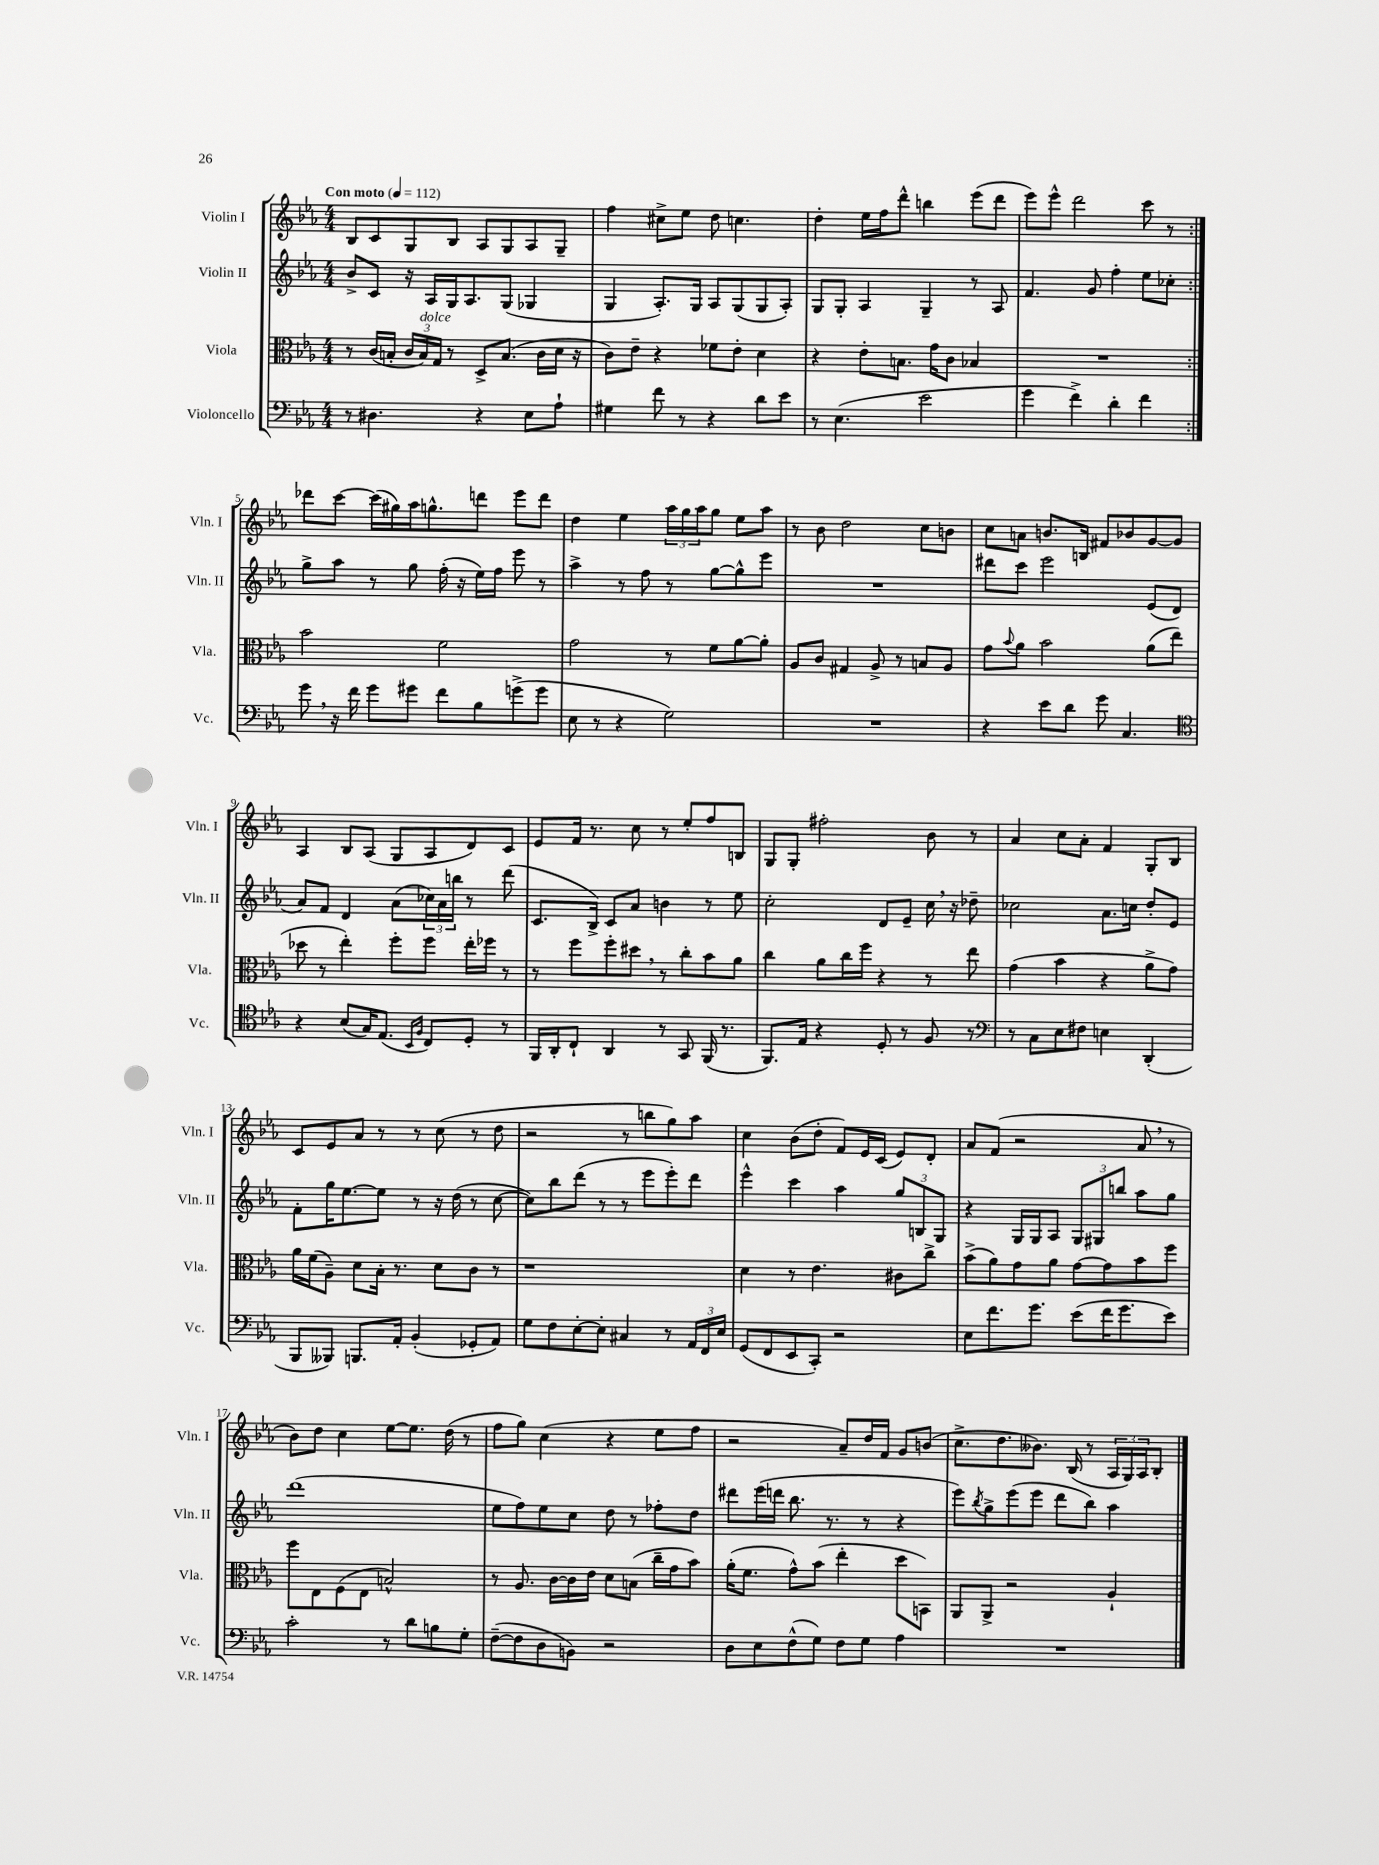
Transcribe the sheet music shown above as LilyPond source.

<<
\new StaffGroup <<
\new Staff = "s0" \with { instrumentName = "Violin I" shortInstrumentName = "Vln. I" } {
    \clef treble \key ees \major \numericTimeSignature \time 4/4 \tempo "Con moto" 4 = 112
    \repeat volta 2 { bes8 c'8 g8 bes8 aes8 g8 aes8 g8-- |
    f''4 cis''8-> ees''8 d''8 c''4. |
    d''4-. ees''16 f''16 d'''8-^ b''4 ees'''8( d'''8 |
    ees'''8) ees'''8-^ d'''2 c'''8 r8 | }
    des'''8 c'''8~ c'''16( gis''16) aes''16 g''8.-^ d'''8 ees'''8 d'''8 |
    d''4 ees''4 \tuplet 3/2 { aes''16 g''16 aes''16 } g''8 ees''8 aes''8 |
    r8 bes'8 d''2 c''8 b'8 |
    c''8 a'8 b'8. b16 fis'8 bes'8 g'8~ g'8 |
    aes4 bes8 aes8( g8 aes8 d'8) c'8 |
    ees'8 f'16 r8. c''8 r8 ees''8-. f''8 b8 |
    g8 g8-. fis''2-. bes'8 r8 |
    aes'4 c''8 aes'8-. f'4 g8-. bes8 |
    c'8 ees'8 aes'8 r8 r8 c''8( r8 d''8 |
    r2 r8 b''8 g''8) aes''8 |
    c''4 bes'8( d''8-. f'8) ees'16 c'16( ees'8) d'8-. |
    aes'8 f'8( r2 aes'8 \breathe r8 |
    bes'8) d''8 c''4 ees''8~ ees''8. d''16( r8 |
    f''8 g''8) c''4( r4 ees''8 f''8 |
    r2 aes'8--) d''16 f'16 g'8 b'8( |
    c''8.-> d''8. beses'8.) bes16( r8 \tuplet 3/2 { aes16 g16) aes16 } bes8-. \bar "|." |
}
\new Staff = "s1" \with { instrumentName = "Violin II" shortInstrumentName = "Vln. II" } {
    \clef treble \key ees \major \numericTimeSignature \time 4/4
    \repeat volta 2 { bes'8-> c'8 r16 aes16 g16 aes8. g8( ges4 |
    g4 aes8.-.) g16 aes8 g8( g8 aes8-.) |
    g8 g8-. aes4 g4-- r8 aes8 |
    f'4. g'8 f''4-. ees''8 ces''8-. | }
    g''8-> aes''8 r8 g''8 f''16-.( r16 ees''16) f''16 ees'''8 r8 |
    aes''4-> r8 f''8 r8 g''8~ g''8-^ ees'''8 |
    R1 |
    dis'''8 c'''8 ees'''2 ees'8( d'8 |
    aes'8) f'8 d'4 aes'8( \tuplet 3/2 { ces''16) aes'16 b''16 } r8 d'''8( |
    c'8. bes16->) c'8 aes'8 b'4 r8 ees''8 |
    c''2-. d'8 ees'8-- c''16 \breathe r16 des''8-- |
    ces''2 aes'8. c''16 d''8-. ees'8 |
    f'8-. g''16 ees''8.~ ees''8 r8 r16 d''16( r8 c''8~ |
    c''8) bes''8 d'''8( r8 r8 ees'''8 ees'''8-.) d'''8 |
    ees'''4-^ c'''4 aes''4 \tuplet 3/2 { g''8 b8 g8 } |
    r4 g16 g16 aes8 \tuplet 3/2 { g8 gis8 b''8 } aes''8 g''8 |
    d'''1( |
    ees''8 f''8) ees''8 c''8 d''8 r8 fes''8-. d''8 |
    dis'''8 ees'''16( d'''16 bes''8. r8. r8 r4 |
    ees'''8) \acciaccatura { bes''8 } g''8-> ees'''8( ees'''8 d'''8 bes''8) aes''4 \bar "|." |
}
\new Staff = "s2" \with { instrumentName = "Viola" shortInstrumentName = "Vla." } {
    \clef alto \key ees \major \numericTimeSignature \time 4/4
    \repeat volta 2 { r8 c'16( b16-. \tuplet 3/2 { c'16 b16^\markup { \italic "dolce" }) g16 } r8 d8-> b8.( c'16 d'16 r16 |
    c'8) ees'8-- r4 fes'8 ees'8-. d'4 |
    r4 ees'8-. b8. g'16 c'8 bes4 |
    R1 | }
    bes'2 f'2 |
    g'2 r8 f'8 aes'8~ aes'8-. |
    aes8 c'8 gis4 aes8-> r8 b8 aes8 |
    g'8 \appoggiatura { bes'8 } aes'8 bes'2 aes'8( ees''8 |
    des''8 r8 ees''4-.) f''8-. f''8 ees''16-. fes''16 r8 |
    r8 f''8 f''8-. dis''8 \breathe r8 c''8-. bes'8 aes'8 |
    c''4 aes'8 c''16 f''16 r4 r8 ees''8 |
    g'4( bes'4 r4 aes'8-> g'8) |
    aes'16 f'16( aes8--) d'8 bes16-. r8. d'8 c'8 r8 |
    r1 |
    d'4 r8 ees'4. cis'8 c''8-> |
    bes'8->( aes'8) g'8 aes'8 g'8~ g'8 bes'8 f''8 |
    f''8 ees8 f8( ees8 b2-^) |
    r8 aes8. c'16~ c'16 ees'16 d'8 b8( c''16-- g'16 bes'8) |
    aes'16-.( f'8. g'8-^) bes'8( ees''4-. d''8 b,8) |
    aes,8 aes,8-> r2 aes4-! \bar "|." |
}
\new Staff = "s3" \with { instrumentName = "Violoncello" shortInstrumentName = "Vc." } {
    \clef bass \key ees \major \numericTimeSignature \time 4/4
    \repeat volta 2 { r8 dis4. r4 ees8 aes8-! |
    gis4 f'8 r8 r4 d'8 ees'8 |
    r8 ees4.( ees'2 |
    g'4 f'4->) d'4-. f'4 | }
    g'8 \breathe r16 f'16 g'8 gis'8 f'8 bes8 g'8->( g'8 |
    ees8 r8 r4 g2) |
    R1 |
    r4 ees'8 d'8 g'8 c4. |
    \clef tenor r4 bes8( g16) ees8.( \grace { bes,16 f16 } c8) d8-. r8 |
    f,16 aes,16-. c8-! aes,4 r8 g,8 f,16( r8. |
    f,8.) ees16 r4 d8-. r8 f8 r8 |
    \clef bass r8 c8 ees8 fis8 e4 d,4-.( |
    bes,,8 beses,,8) b,,8. aes,16-. bes,4-.( ges,8-. aes,8) |
    g8 f8 ees8~-. ees8-. cis4 r8 \tuplet 3/2 { aes,16 f,16 ees16 } |
    g,8( f,8 ees,8 c,8-.) r2 |
    ees8 f'8. g'8. ees'8( f'16 g'8. ees'8) |
    c'2-. r8 d'8 b8 g8-. |
    f8~--( f8 d8 b,8) r2 |
    d8 ees8 f8-^( g8) f8 g8 aes4 |
    R1 \bar "|." |
}
>>
>>
